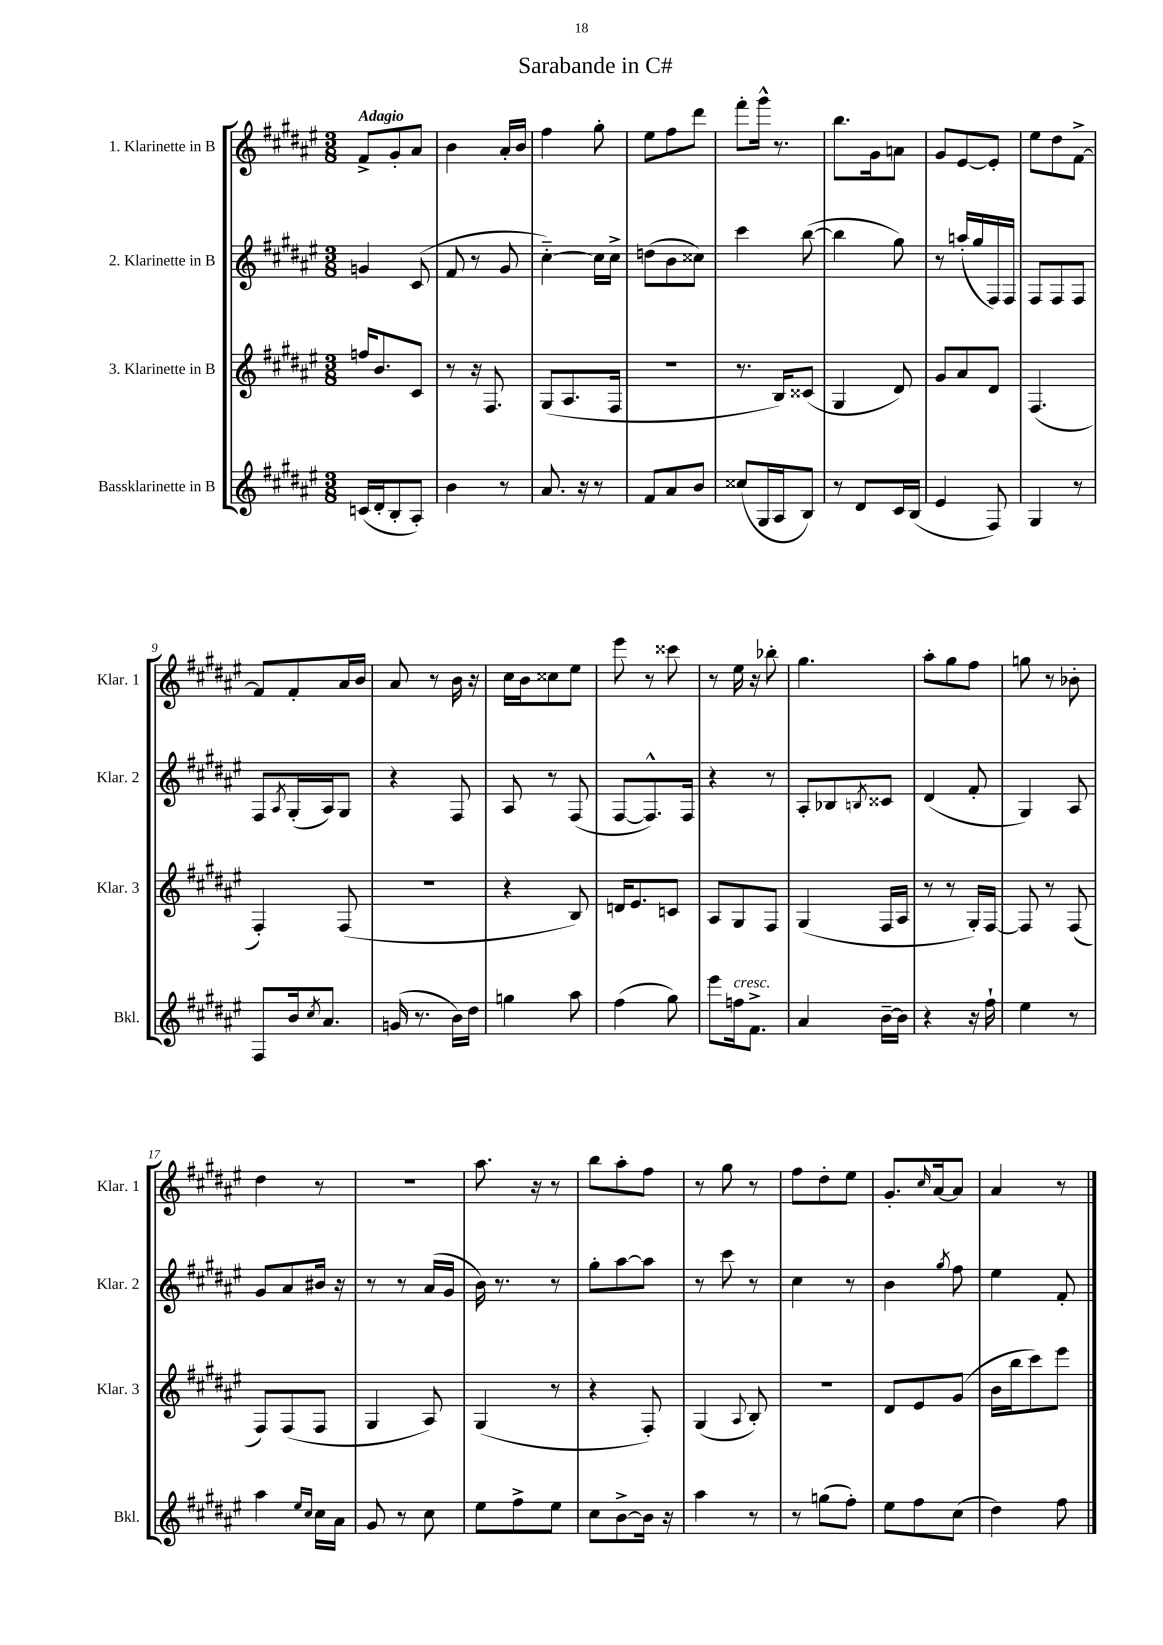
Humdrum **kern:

**kern	**kern	**kern	**kern
*part4	*part3	*part2	*part1
*staff4	*staff3	*staff2	*staff1
*I"Bassklarinette in B	*I"3. Klarinette in B	*I"2. Klarinette in B	*I"1. Klarinette in B
*I'Bkl.	*I'Klar. 3	*I'Klar. 2	*I'Klar. 1
*clefG2	*clefG2	*clefG2	*clefG2
*k[f#c#g#d#a#e#]	*k[f#c#g#d#a#e#]	*k[f#c#g#d#a#e#]	*k[f#c#g#d#a#e#]
*M3/8	*M3/8	*M3/8	*M3/8
=1	=1	=1	=1
!	!	!	!LO:TX:a:B:t=Adagio
(16cn/LL	16ffn/KL	4gn/	8f#^/L
16d#'/J	8.b/	.	.
8B'/	.	.	8g#'/
8A#'/J)	8c#/J	(8c#/	8a#/J
=2	=2	=2	=2
4b\	8r	8f#/	4b\
.	16r	8r	.
.	8.F#/	.	.
8r	.	8g#/	16a#'/LL
.	.	.	16b/JJ
=3	=3	=3	=3
8.a#/	(8G#/L	[4cc#\)	4ff#\
.	8.A#/	.	.
16r	.	.	.
8r	.	16cc#\LL]	8gg#'\
.	16F#/Jk	16cc#^\JJ	.
=4	=4	=4	=4
8f#/L	4.r	(8ddn\L	8ee#\L
8a#/	.	8b\	8ff#\
8b/J	.	8cc##X\J)	8ddd#\J
=5	=5	=5	=5
(8cc##X/L	8.r	4ccc#\	8fff#'\L
16G#/L	.	.	16ggg#^^\Jk
16A#/J	16B/KL)	.	8.r
8B/J)	(8c##X/J	([8bb\	.
=6	=6	=6	=6
8r	4G#/	4bb\]	8.bb\L
8d#/L	.	.	.
.	.	.	16g#\k
16c#/L	8d#/)	8gg#\)	8an\J
(16B/JJ	.	.	.
=7	=7	=7	=7
4e#/	8g#/L	8r	8g#/L
.	8a#/	(16aan'/LL	[8e#/
.	.	16gg#/	.
8F#/)	8d#/J	16F#/)	8e#'/J]
.	.	16F#/JJ	.
=8	=8	=8	=8
4G#/	(4.F#/	8F#/L	8ee#\L
.	.	8F#/	8dd#\
8r	.	8F#/J	[8f#^\J
!!LO:LB:g=z
=9	=9	=9	=9
8F#/L	4F#'/)	8F#/L	8f#/L]
.	.	8qA#/	.
16b/k	.	(16G#'/L	8f#'/
8qcc#/	.	.	.
8.a#/J	.	16A#/J)	.
.	(8F#/	8G#/J	16a#/L
.	.	.	16b/JJ
=10	=10	=10	=10
(16gn/	4.r	4r	8a#/
8.r	.	.	.
.	.	.	8r
16b\LL)	.	8F#/	16b\
16dd#\JJ	.	.	16r
=11	=11	=11	=11
4ggn\	4r	8A#/	16cc#\LL
.	.	.	16b\J
.	.	8r	8cc##X\
8aa#\	8B/)	(8F#/	8ee#\J
=12	=12	=12	=12
(4ff#\	16dn/KL	[8F#/L	8eee#\
.	8.e#/	.	.
.	.	8.F#^^/])	8r
8gg#\)	8cn/J	.	8ccc##X\
.	.	16F#/Jk	.
=13	=13	=13	=13
8eee#\L	8A#/L	4r	8r
!LO:TX:a:i:t=cresc.	!	!	!
16ffn\k	8G#/	.	16ee#\
8.f#^\J	.	.	16r
.	8F#/J	8r	8bb-X'\
=14	=14	=14	=14
4a#/	(4G#/	8A#'/L	4.gg#\
.	.	8B-X/	.
.	.	8qBn/	.
[16b~\LL	16F#/LL	8c##X/J	.
16b\JJ]	16A#/JJ	.	.
=15	=15	=15	=15
4r	8r	(4d#/	8aa#'\L
.	8r	.	8gg#\
16r	16G#'/LL)	8f#'/	8ff#\J
16ff#`\	[16F#/JJ	.	.
=16	=16	=16	=16
4ee#\	8F#/]	4G#/)	8ggn\
.	8r	.	8r
8r	(8F#/	8A#/	8b-X'\
!!LO:LB:g=z
=17	=17	=17	=17
4aa#\	8F#/L)	8g#/L	4dd#\
.	(8F#/	8a#/	.
16qqee#/LL	.	.	.
16qqcc#/JJ	.	.	.
16cc#\LL	8F#/J	16b#X/Jk	8r
16a#\JJ	.	16r	.
=18	=18	=18	=18
8g#/	4G#/	8r	4.r
8r	.	8r	.
8cc#\	8A#/)	(16a#/LL	.
.	.	16g#/JJ	.
=19	=19	=19	=19
8ee#\L	(4G#/	16b\)	8.aa#\
.	.	8.r	.
8ff#^\	.	.	.
.	.	.	16r
8ee#\J	8r	8r	8r
=20	=20	=20	=20
8cc#\L	4r	8gg#'\L	8bb\L
[8b^\	.	[8aa#\	8aa#'\
16b\Jk]	8F#'/)	8aa#\J]	8ff#\J
16r	.	.	.
=21	=21	=21	=21
4aa#\	(4G#/	8r	8r
.	.	8ccc#\	8gg#\
.	8qqA#/	.	.
8r	8B'/)	8r	8r
=22	=22	=22	=22
8r	4.r	4cc#\	8ff#\L
(8ggn\L	.	.	8dd#'\
8ff#'\J)	.	8r	8ee#\J
=23	=23	=23	=23
8ee#\L	8d#/L	4b\	8.g#'/L
8ff#\	8e#/	.	.
.	.	.	16qqcc#/
.	.	.	[16a#/k
.	.	8qgg#/	.
(8cc#\J	(8g#/J	8ff#\	8a#/J]
=24	=24	=24	=24
4dd#\)	16b\LL	4ee#\	4a#/
.	16bb\J	.	.
.	8ccc#\)	.	.
8ff#\	8eee#\J	8f#'/	8r
==	==	==	==
*-	*-	*-	*-
